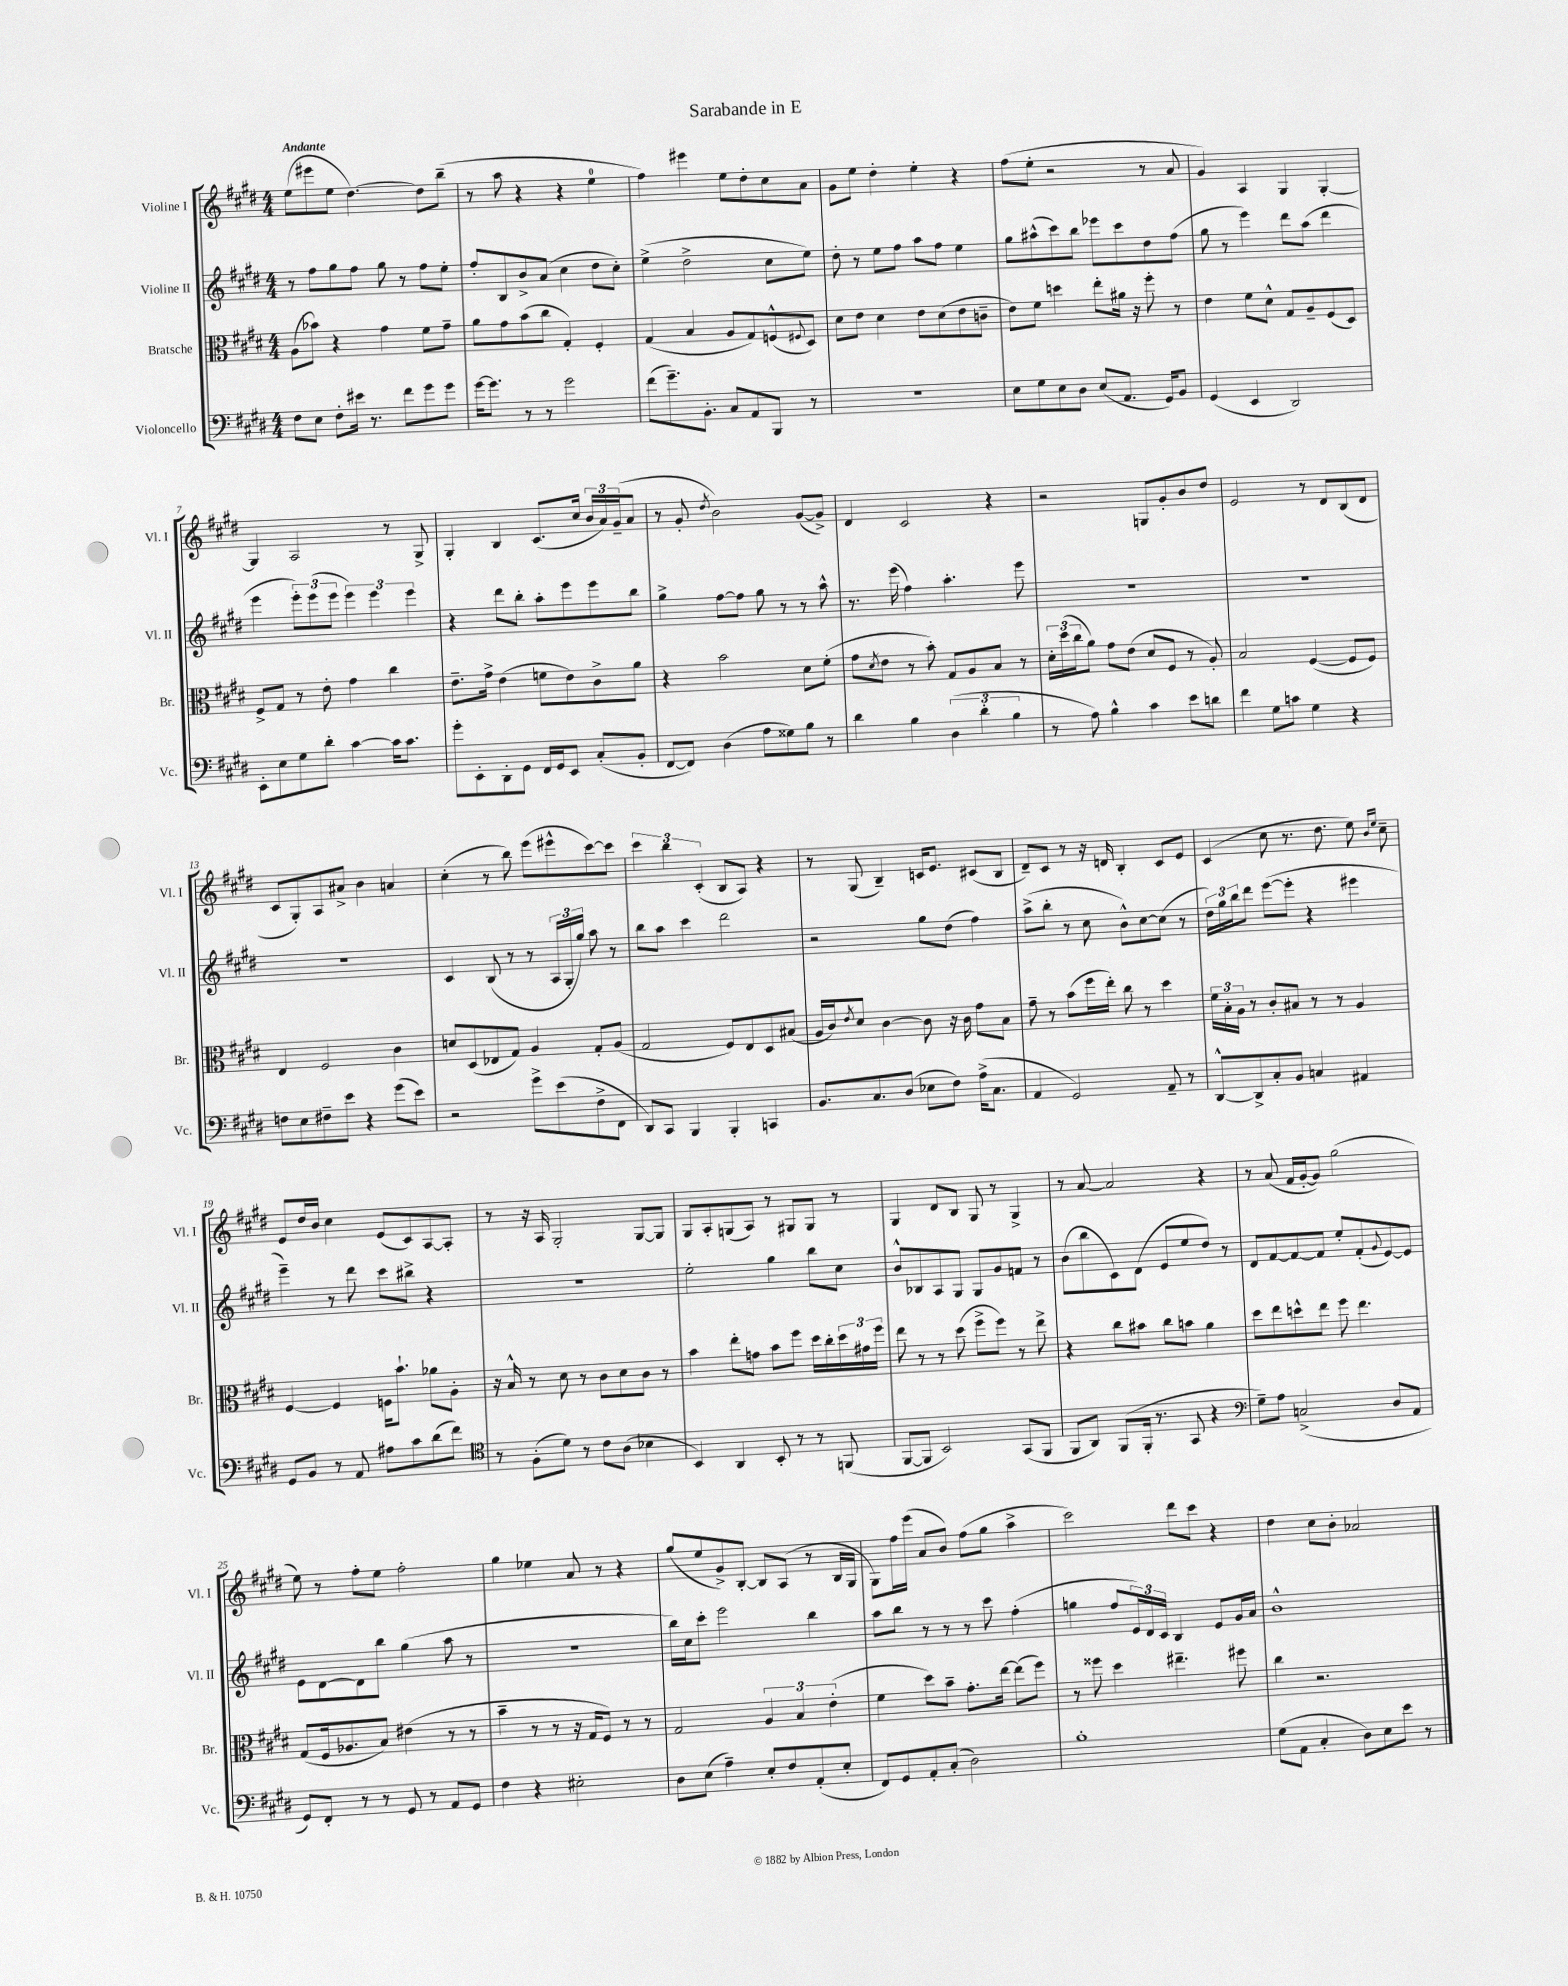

**kern	**kern	**kern	**kern
*part4	*part3	*part2	*part1
*staff4	*staff3	*staff2	*staff1
*I"Violoncello	*I"Bratsche	*I"Violine II	*I"Violine I
*I'Vc.	*I'Br.	*I'Vl. II	*I'Vl. I
*clefF4	*clefC3	*clefG2	*clefG2
*k[f#c#g#d#]	*k[f#c#g#d#]	*k[f#c#g#d#]	*k[f#c#g#d#]
*M4/4	*M4/4	*M4/4	*M4/4
=1	=1	=1	=1
!	!	!	!LO:TX:a:B:t=Andante
8F#\L	(8A\L	8r	(8ee\L
8E\J	8b-X\J)	8ff#\L	8eee#X\
8F#'\L	4r	8gg#\	8ee\J
16e#X\Jk	.	8ff#\J	[4.dd#\)
8.r	.	.	.
.	4g#\	8gg#\	.
8f#\L	.	8r	.
8g#\	8f#\L	8ff#\L	8dd#\L]
8g#\J	8g#~\J	8ee'\J	(8bb~\J
=2	=2	=2	=2
[16g#\KL	8a\L	8ff#'/L	8r
8.g#\J]	.	.	.
.	8g#\	8B/	8aa\
8r	(8b\	8b^/	4r
8r	8cc#\J	(8a/J	.
2g#\	4G#'/)	4cc#\	4r
.	4F#'/	8dd#\L	4ee\
.	.	8cc#'\J)	.
=3	=3	=3	=3
(8f#\L	(4G#/	(4ee^\	4ff#\)
8.g#~\)	.	.	.
.	4B/	2dd#^\	4eee#X\
8.BB'\J	.	.	.
8C#/L	8A/L	.	8ee\L
8AA/	8G#/)	.	8dd#'\
8BBB/J	(8Fn^^/	8cc#\L	8cc#\
.	8qqF#X/	.	.
8r	8D#/J)	8ee\J)	8a\J
=4	=4	=4	=4
1r	8d#\L	8dd#'\	8g#\L
.	8e\J	8r	8ee\J
.	4d#\	8ee\L	4dd#'\
.	.	8ff#\J	.
.	8e\L	8aa\L	4ee'\
.	(8d#\	8ff#\J	.
.	8e\	4ee\	4r
.	8cn~\J	.	.
=5	=5	=5	=5
8E\L	8e\L)	8gg#\L	(8ff#\L
8G#\	8f#\J	(8aa#X^^\	8ee'\J
8E\	4ddn\	8ccc#\)	2r
8D#\J	.	8bb\J	.
(8E/L	8ee'\L	8eee-X\L	.
8.AA/J	16a#X\Jk	8ccc#\	.
.	16r	.	.
.	8ff#'\	8dd#\	8r
16GG#/KL)	.	.	.
8BB/J	8r	(8ff#\J	8a/
=6	=6	=6	=6
(4GG#/	4e\	8gg#\	4g#/)
.	.	8r	.
4EE/	8f#\L	4eee\)	4A/
.	8d#^^\J	.	.
2DD#/)	8G#/L	8ddd#\L	4G#/
.	8A~/	(8aa\J	.
.	(8F#/	4ddd#\	[4G#'/
.	8D#/J)	.	.
!!LO:LB:g=z
=7	=7	=7	=7
8EE'\L	8F#^/L	4eee\	4G#/]
8E\	8G#/J	.	.
8G#\	8r	12eee'\L)	2A/
.	.	(12eee\	.
8d#'\J	8e'\	.	.
.	.	12eee\J	.
[4c#\	4g#\	6eee\)	.
.	.	6eee\	.
16c#\KL]	4cc#\	.	8r
8.c#\J	.	.	.
.	.	6eee\	.
.	.	.	8G#^/
=8	=8	=8	=8
8g#'\L	8.e~\L	4r	4G#'/
8EE'\	.	.	.
.	16g#^\Jk	.	.
8DD#'\	(4e\	8ddd#\L	4B/
8GG#\J	.	8bb'\J	.
16FF#/LL	8fn\L	8aa'\L	(8.c#/L
16GG#/J	.	.	.
8EE/J	8e\)	8eee\	.
.	.	.	16cc#/Jk
(8C#'/L	8c#^\	8eee\	24b/LL
.	.	.	24a/)
.	.	.	(24g#~/J
8BB'/J	8a\J	8bb\J	8a/J
=9	=9	=9	=9
[8FF#/L	4r	4gg#^\	8r
8FF#/J])	.	.	8g#'/
.	.	.	8qdd#/
(4D#\	2b\	[8ff#\L	2b\)
.	.	8ff#\J]	.
8A\L	.	8gg#\	.
8G##X\)	.	8r	.
8B\J	8d#\L	8r	([8g#/L
8r	(8f#'\J	8aa^^\	8g#^/J])
=10	=10	=10	=10
4d#\	8g#\L	8.r	4d#/
.	8qd#/	.	.
.	8e\J	.	.
.	.	(16eee\	.
4B\	8r	4ff#\)	2c#/
.	8b'\)	.	.
(6D#\	8G#/L	4.aa'\	.
.	8A/	.	.
6d#'\	.	.	.
.	8B/J	.	4r
6B\	.	.	.
.	8r	8eee\	.
=11	=11	=11	=11
8r	24d#'\LL	1r	2r
.	(24dd#\	.	.
.	24cc#\J	.	.
8A\)	8a\J)	.	.
4B^^\	8g#\L	.	.
.	(8e\J	.	.
4c#\	8d#/L	.	8Gn/L
.	8F#/J	.	8g#'/
8e\L	8r	.	8b/
8dn\J	8A'/)	.	8dd#/J
=12	=12	=12	=12
4f#\	2B/	1r	2e/
8G#\L	.	.	.
8cn\J	.	.	.
4G#\	([4F#/	.	8r
.	.	.	8d#/L
4r	8F#/L]	.	(8B/
.	8F#/J)	.	8d#/J
!!LO:LB:g=z
=13	=13	=13	=13
8Fn\L	4E/	1r	8c#/L
8E\	.	.	8G#'/)
8F#X~\	2F#/	.	8A/
8e\J	.	.	8a#X^/J
4r	.	.	4b\
(8g#\L	4c#\	.	4an/
8e\J)	.	.	.
=14	=14	=14	=14
2r	8dn/L	4c#/	(4cc#'\
.	(8D#/	.	.
.	8E-X/	(8B/	8r
.	8G#/J)	8r	8bb\)
8g#^\L	4A/	8r	(8eee\L
(8e\	.	24A/LL	8eee#X^^\
.	.	24G#'/	.
.	.	24gg#/JJ)	.
8F#^\	8G#'/L	8aa\	[8ccc#\)
8FF#\J	(8A/J	8r	8ccc#\J]
=15	=15	=15	=15
8DD#/L)	2G#/	8bb\L	6ccc#\
8CC#/J	.	8aa\J	.
.	.	.	6bb\
4BBB/	.	4ccc#\	.
.	.	.	(6c#'/
4BBB'/	8F#/L)	2ddd#\	8B/L
.	8E/	.	8A/J)
4CCn/	8D#/	.	4r
.	(8B#X/J	.	.
=16	=16	=16	=16
8.BB/L	16A/LL	2r	8r
.	16c#/J)	.	.
.	8qe/	.	.
.	8d#/J	.	(8G#/
8.C#/	.	.	.
.	[4c#\	.	4B~/)
(8D#/J	.	.	.
8E-X\L	8c#\]	8gg#\L	16cn/KL
.	.	.	8.e/J
8F#\J)	16r	(8dd#\J	.
.	16c#\	.	.
(16A^\KL	8g#\L	4ff#\)	(8c#X/L
8.C#\J	.	.	.
.	8B\J	.	8B/J
=17	=17	=17	=17
4AA/	8g#~\	(8aa^\L	8d#~/L)
.	8r	8bb'\J	8c#/J
2GG#/)	(8b\L	8r	8r
.	16ff#\L	8cc#\	16r
.	16ee'\JJ)	.	16dn/
.	8cc#\	8b^^\L)	4B'/
.	8r	[8cc#\	.
8AA~/	4dd#\	(8cc#\J]	8c#/L
8r	.	8r	8e/J
=18	=18	=18	=18
[8DD#^^/L	24f#\LL	24dd#\LL)	(4c#/
.	24B'\	24gg#\	.
.	24A\JJ	24bb\J	.
8DD#^/]	8r	8ddd#\J	.
8C#'/	8c#'/L	([8eee\L	8cc#\
8BB/J	8B#X/J	8eee'\J]	8.r
4Cn/	8r	4r	.
.	.	.	8.dd#\
.	8r	.	.
4AA#X/	4A/	4eee#X\	8ee\)
.	.	.	16qqb/LL
.	.	.	16qqee/JJ
.	.	.	8cc#~\
!!LO:LB:g=z
=19	=19	=19	=19
8GG#/L	[4F#/	4eee~\)	8e/L
8BB/J	.	.	16dd#/L
.	.	.	16b/JJ
8r	4F#/]	8r	4cc#\
8AA/	.	8ddd#\	.
8A#X\L	16Fn\KL	8ccc#\L	(8e/L
.	8.b`\J	.	.
8c#\	.	8bb#X^\J	8c#/)
(8d#\	8a-X\L	4r	[8A/
8f#\J)	8A'\J	.	8A'/J]
=20	=20	=20	=20
*clefC4	*	*	*
8r	16r	1r	8r
.	16B^^/	.	.
(8F#'\L	8r	.	16r
.	.	.	16A/
8d#\J)	8d#\	.	2G#'/
8r	8r	.	.
8c#\L	8c#\L	.	.
(8A\J	8d#\	.	.
4B-X\	8c#\J	.	[8G#/L
.	8r	.	8G#/J]
=21	=21	=21	=21
4BB/)	4b\	2ee'\	8G#/L
.	.	.	8A'/
4AA/	8ee'\L	.	(8Gn/
.	8gn\J	.	8A/J)
8BB'/	8b\L	4gg#\	8r
8r	8ff#\J	.	8G#X/L
8r	16dd#\LL	8bb\L	8G#/J
.	16cc#'\	.	.
(8FFn/	24dd#\	8cc#\J	8r
.	24g#X\	.	.
.	24ff#\JJ	.	.
=22	=22	=22	=22
[8FF#/L	8ee\	8b^^/L	4G#/
8FF#/J]	8r	8B-X/	.
2BB/)	8r	8A/	8d#/L
.	(8dd#\	8G#/J	8B/J
.	8ff#^\L	8G#/L	8G#/
.	8ff#\J)	8g#/	8r
(8GG#/L	8r	8fn/J	4G#^/
8FF#/J	8ee^\	8r	.
=23	=23	=23	=23
8FF#/L	4r	(8b\L	8r
8AA/J)	.	8bb\	[8a/
(8FF#/L	8cc#\L	8c#\)	2a/]
16FF#'/Jk	8b#X\J	(8d#\J	.
8.r	.	.	.
.	8cc#\L	8e/L	.
8GG#/	8bn\J	8ee/	.
4r	4a\	8dd#/J)	4r
.	.	8r	.
=24	=24	=24	=24
*clefF4	*	*	*
8G#~\L)	8dd#\L	8d#/L	8r
8A\J	8ee\	[8f#/	(8a/
(2Cn^/	8ddn^^\	8f#/_	16f#/LL
.	.	.	[16g#'/J
.	8ee\J	8f#/J]	8g#/J])
.	8ff#\	8ee'/L	(2gg#\
.	4.ee\	(8f#'/	.
.	.	8qqg#/	.
8D#/L	.	[8e/)	.
8AA/J	.	8e/J]	.
!!LO:LB:g=z
=25	=25	=25	=25
8GG#/L)	(8G#/L	8e\L	8ee\)
8FF#'/J	16F#/k	[8d#\	8r
.	8.A-X/	.	.
8r	.	8d#\]	8ff#'\L
8r	8B/J)	8bb\J	8ee\J
8GG#/	(4e#X\	(4gg#\	2ff#'\
8r	.	.	.
8AA/L	8r	8aa\	.
8GG#/J	8r	8r	.
=26	=26	=26	=26
4F#\	4b~\	1r	4gg#\
4r	8r	.	4ee-X\
.	8r	.	.
2E#X'\	16r	.	8a/
.	16G#/KL	.	.
.	8F#/J)	.	8r
.	8r	.	4r
.	8r	.	.
=27	=27	=27	=27
8D#\L	2G#/	16bb\LL)	(8gg#/L
.	.	16cc#\J	.
(8E\J	.	8ccc#'\J	8ee/
4A~\)	.	2eee\	8g#^/)
.	.	.	[8B'/J
8E'/L	6A/	.	8B/L]
8F#/	.	.	(8A/J
.	6B/	.	.
(8AA'/	.	4bb\	8r
.	(6e'\	.	.
8E'/J	.	.	16B/LL
.	.	.	16G#/JJ
=28	=28	=28	=28
8FF#/L)	4f#\	8aa\L	8G#\L)
8GG#/	.	8bb\J	16ff#\L
.	.	.	(16eee\JJ
8AA'/	8dd#\L)	8r	8a/L
(8C#'/J	8b~\J	8r	8b/J)
2D#\)	8.g#'\L	8r	(8ff#\L
.	.	8ccc#\	8gg#\J
.	[16ee\Jk	.	.
.	(8ee\L]	(4ff#'\	4aa^\
.	8ff#\J)	.	.
=29	=29	=29	=29
1B'	8r	4ggn\	2ccc#\)
.	8ff##X\	.	.
.	4dd#\	8ff#/L	.
.	.	24e/L)	.
.	.	24d#/	.
.	.	24c#/JJ	.
.	4.ee#X~\	4B/	8ddd#\L
.	.	.	8ccc#\J
.	.	8e/L	4r
.	8ff#X\	16g#/L	.
.	.	16a/JJ	.
=30	=30	=30	=30
(8G#\L	4cc#\	1b^^	4dd#\
8AA\J	.	.	.
4C#'/	2.r	.	8cc#\L
.	.	.	8b'\J
8D#\L)	.	.	2a-X/
8E\	.	.	.
8e\J	.	.	.
8r	.	.	.
==	==	==	==
*-	*-	*-	*-
